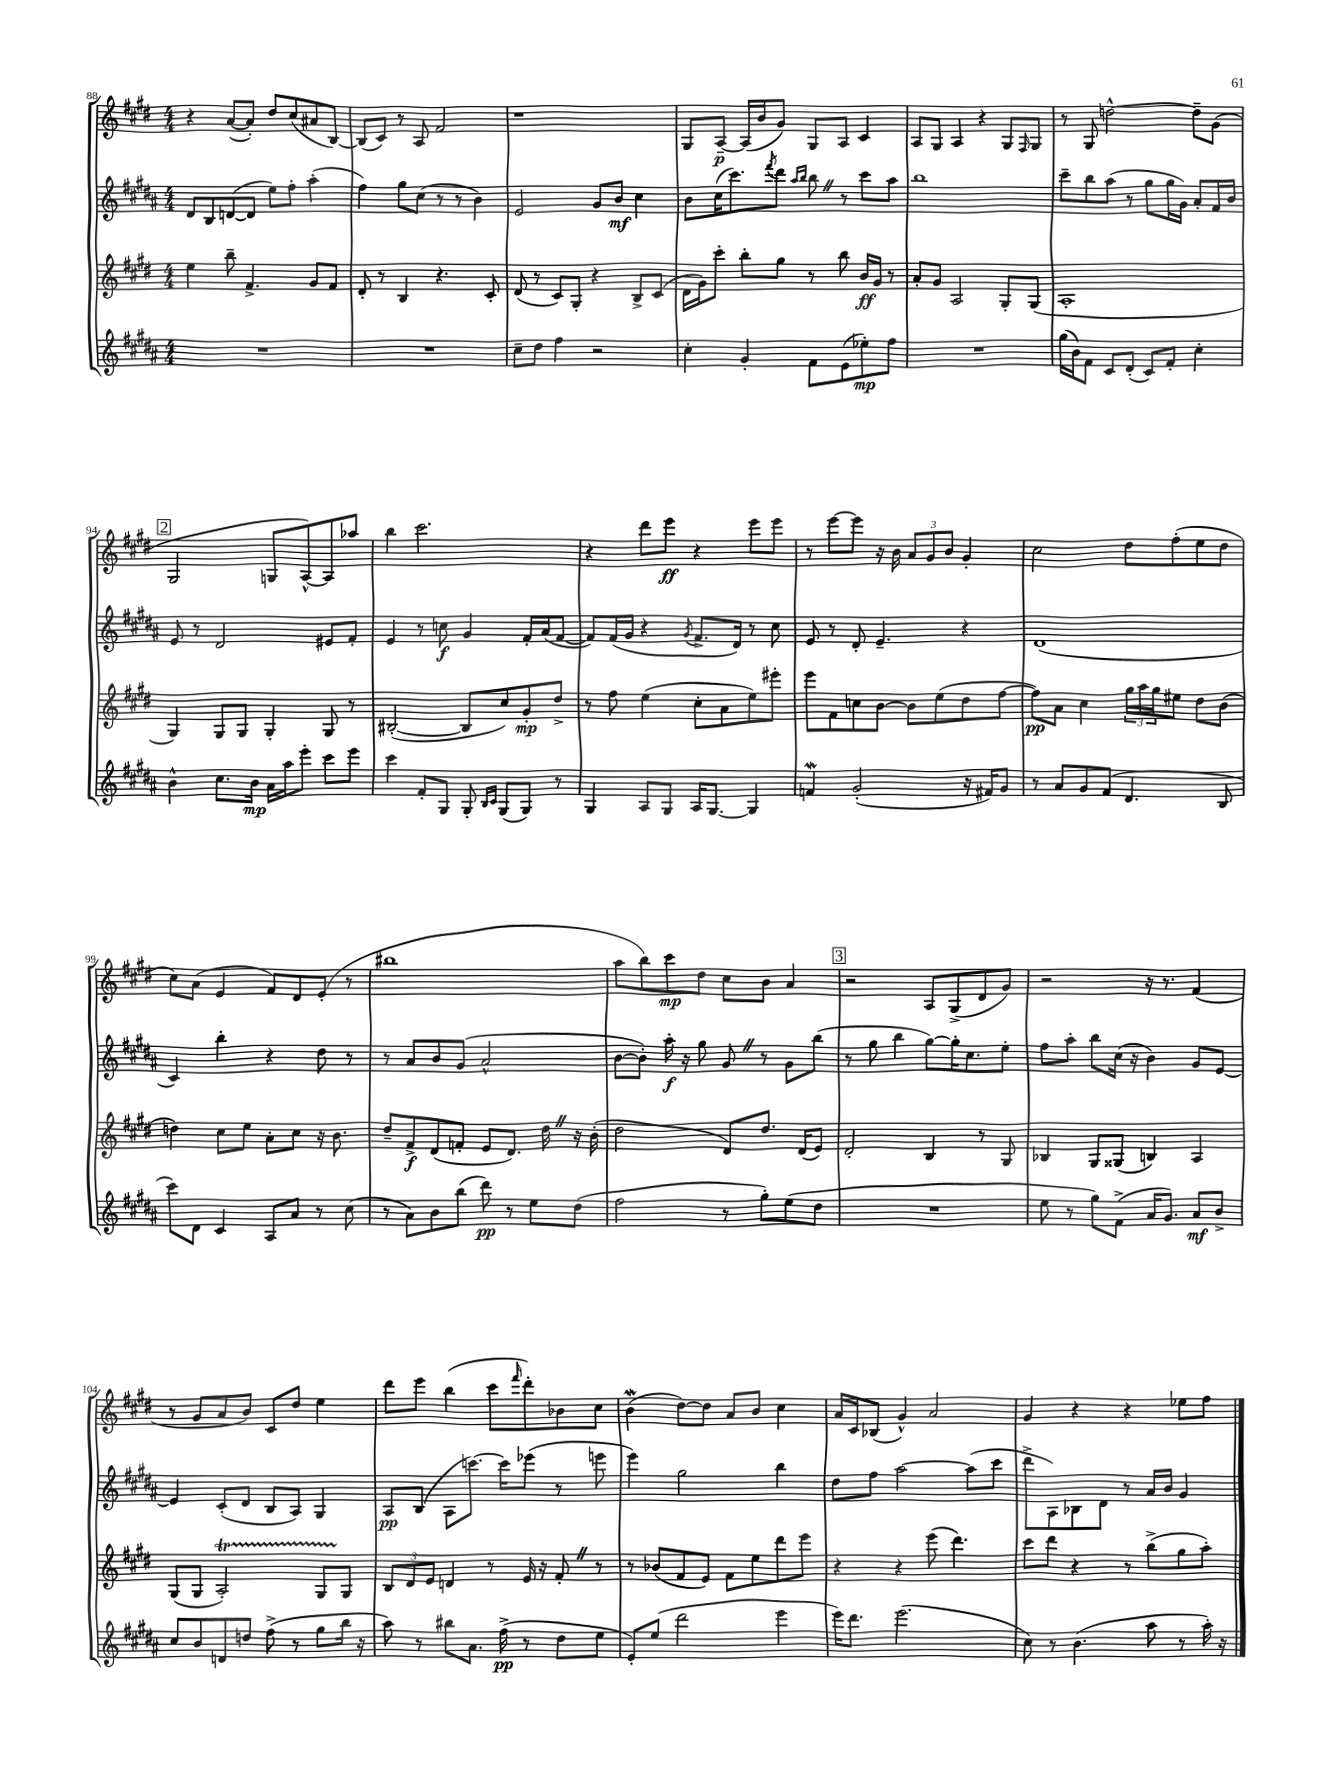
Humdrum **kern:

**kern	**kern	**kern	**kern
*staff4	*staff3	*staff2	*staff1
*clefG2	*clefG2	*clefG2	*clefG2
*k[f#c#g#d#a#]	*k[f#c#g#d#]	*k[f#c#g#d#a#]	*k[f#c#g#d#]
*M4/4	*M4/4	*M4/4	*M4/4
1r	4ee\	8d#/L	4r
.	.	8B/	.
.	8bb~\	([8d/	([8a/L
.	4.f#^/	8d/]J	8a'/]J)
.	.	8ee\L)	8dd#/L
.	.	8ff#'\J	(8cc#/
.	8g#/L	(4aa#'\	8a#/
.	8f#/J	.	[8B/J)
=	=	=	=
1r	8d#'/	4ff#\)	(8B/]L
.	8r	.	8c#/J)
.	4B/	8gg#\L	8r
.	.	(8cc#\J	8A/
.	4.r	8r	2f#/
.	.	8r	.
.	.	4b\)	.
.	8c#'/	.	.
=	=	=	=
8cc#~\L	(8d#/	2e/	1r
8dd#\J	8r	.	.
4ff#\	8c#/L)	.	.
.	8G#'/J	.	.
2r	4r	8g#/L	.
.	.	8b/J	.
.	8B^/L	4cc#\	.
.	(8c#/J	.	.
=	=	=	=
4cc#'\	16d#\LL	8b\L	8G#/L
.	16g#\J)	.	.
.	8ccc#'\J	(16cc#\K	[8A~/J
.	.	8.ccc#\)	.
4g#'/	8bb'\L	.	(16A/]LL
.	.	.	16b/J
.	.	8qfff#/	.
.	8gg#\J	8ddd#\J	8g#/J)
.	.	16qqaa#/LL	.
.	.	16qqbb/JJ	.
8f#\L	8r	8bb\	8G#/L
(8e\	8bb\	8r	8A/J
8ee-'\)	16b/LL	8ccc#\L	4c#/
.	16g#/JJ	.	.
8ff#\J	8r	8aa#\J	.
=	=	=	=
1r	8a'/L	1bb	8A/L
.	8g#/J	.	8G#/J
.	2A/	.	4A/
.	.	.	4r
.	8G#'/L	.	8G#/L
.	.	.	16qqF#/
.	(8G#/J	.	8G#/J
=	=	=	=
(16gg#\LL	1A'	8ccc#~\L	8r
16b\J)	.	.	.
8f#\J	.	8bb\	8G#/
8c#/L	.	(8aa#\J	[2dd^^\
(8d#'/J	.	8r	.
8c#/L)	.	8gg#\L	.
8f#'/J	.	16gg#\L	.
.	.	16g#\JJ)	.
4cc#'\	.	8a#'/L	8dd~\]L
.	.	16f#/L	(8g#\J
.	.	16b/JJ	.
=	=	=	=
4b^^\	4G#/)	8e/	2G#/
.	.	8r	.
8.cc#\L	8G#/L	2d#/	.
.	8G#/J	.	.
16b\Jk	.	.	.
16a#\LL	4G#'/	.	8G/L
16aa#\J	.	.	.
8eee'\J	.	.	[8A^^/)
8ccc#\L	8G#/	8e#/L	8A/]
8eee\J	8r	8f#'/J	8aa-/J
=	=	=	=
4ccc#\	([2B#'/	4e/	4bb\
8f#'/L	.	8r	2.ccc#\
8G#/J	.	8cc\	.
8G#'/	8B#/]L	4g#/	.
16qqB/LL	.	.	.
16qqc#/JJ	.	.	.
(8G#/L	8cc#/)	.	.
8G#/J)	8g#'/	16f#'/LL	.
.	.	(16a#/J	.
8r	8dd#^/J	[8f#/J	.
=	=	=	=
4G#/	8r	8f#/]L)	4r
.	8ff#\	(16f#/L	.
.	.	16g#/JJ	.
8A#/L	(4ee\	4r	8ddd#\L
8G#/J	.	.	8eee\J
.	.	8qg#/	.
16A#/LK	8cc#'\L	8.f#^/L	4r
[8.G#/J	.	.	.
.	8a\	.	.
.	.	16d#/Jk)	.
4G#/]	8ee\)	8r	8eee\L
.	8eee#'\J	8cc#\	8eee\J
=	=	=	=
4f/	8eee\L	8e/	8r
.	8f#\	8r	[8eee\L
(2g#'/	8cc\	8d#'/	8eee\]J
.	[8b\J	4.e~/	16r
.	.	.	16b\
.	8b\]L	.	12a/L
.	.	.	12g#/
.	(8ee\	.	.
.	.	.	12b/J
16r	8dd#\	4r	4g#'/
16f#/LK)	.	.	.
8g#/J	[8ff#\J	.	.
=	=	=	=
8r	8ff#\]L)	(1d#	2cc#\
8a#/L	8a\J	.	.
8g#/	4cc#\	.	.
(8f#/J	.	.	.
4.d#/	24gg#\LL	.	8dd#\L
.	24aa\	.	.
.	24gg#\J	.	.
.	8ee#\J	.	(8ff#'\
.	8dd#\L	.	8ee\
8B/	(8b\J	.	8dd#\J
=	=	=	=
8ccc#\L)	4dd\)	4c#/)	8cc#\L)
8d#\J	.	.	(8a\J
4c#/	8cc#\L	4bb'\	4e/
.	8ee\J	.	.
8A#/L	8a'\L	4r	8f#/L)
8a#/J	8cc#\J	.	8d#/
8r	16r	8dd#\	(8e'/J
.	8.b\	.	.
(8cc#\	.	8r	8r
=	=	=	=
8r	8dd#~/L	8r	1bb#
8a#\L)	8f#^/	8a#/L	.
8b\	(8d#/	8b/	.
(8bb\J	8f'/J	(8g#/J	.
8ddd#\)	8e/L	2a#^^/	.
8r	8.d#/J)	.	.
8ee\L	.	.	.
.	16dd#\	.	.
(8dd#\J	16r	.	.
.	(16b'\	.	.
=	=	=	=
2ff#\	2dd#\	[8b\L	8aa\L
.	.	8b'\]J)	8bb\)
.	.	16aa#'\	8ccc#\
.	.	16r	.
.	.	8gg#\	8dd#\J
8r	8d#/L)	8g#/	8cc#\L
8gg#'\L)	8.dd#/J	8r	8b\J
(8ee\	.	8g#\L	4a/
.	(16d#/LK	.	.
8dd#\J	8e/J)	(8bb\J	.
=	=	=	=
1r	2d#'/	8r	2r
.	.	8gg#\	.
.	.	4bb\	.
.	4B/	[8gg#\L)	8A/L
.	.	16gg#'\]K	(8G#^/
.	.	8.cc#\	.
.	8r	.	8d#/
.	8G#/	8ee'\J	8g#/J)
=	=	=	=
8ee\	4B-/	8ff#\L	2r
8r	.	8aa#'\J	.
8gg#\L)	8G#/L	8bb\L	.
(8f#^\J	(8G##/J	(16cc#\Jk	.
.	.	16r	.
16a#/LK	4B/)	4b\)	16r
8.g#/J)	.	.	8.r
8a#/L	4A/	8g#/L	(4f#/
8b^/J	.	[8e/J	.
=	=	=	=
8cc#/L	(8G#/L	4e/]	8r
8b/	8G#/J	.	8g#/L
8d/	2A'/)	(8c#'/L	8a/
8dd/J	.	8d#/J	8b/J)
(8ff#^\	.	8B/L	8c#/L
8r	.	8A#/J)	8dd#/J
8gg#\L	8G#/L	4G#/	4ee\
16bb\Jk	8G#/J	.	.
16r	.	.	.
=	=	=	=
8aa#\)	12B/L	8A#/L	8ddd#\L
.	12d#/	.	.
8r	.	(8B/J	8eee\J
.	12e/J	.	.
8bb#\L	4d/	8A#\L	(4bb\
8.a#\J	.	[8.ccc\J)	.
.	8r	.	8ccc#\L
(16ff#^\	.	16ccc\]LK	.
.	.	.	16qqfff#/
8r	16e/	(8eee-\J	8ddd#'\)
.	16r	.	.
8dd#\L	8f#'/	8r	8b-\
8ee\J	8r	8eee\	8cc#\J
=	=	=	=
8e'/L)	8r	4eee\)	(4b\
(8ee/J	(8b-/L	.	.
2ddd#\	8f#/	2gg#\	[8dd#\L)
.	8e/J)	.	8dd#\]J
.	8f#\L	.	8a/L
.	8ee\	.	8b/J
4eee\	8ddd#\	4bb\	4cc#\
.	8eee\J	.	.
=	=	=	=
16eee\LK)	4r	8dd#\L	16a/LL
8.ddd#\J	.	.	16c#/J
.	.	8ff#\J	(8B-/J
(2.eee\	4r	[2aa#\	4g#^^/)
.	(8eee\	.	2a/
.	4.ddd#\)	.	.
.	.	(8aa#\]L	.
.	.	8ccc#\J	.
=	=	=	=
8cc#\)	8ccc#\L	8ddd#^\L	4g#/
8r	8ddd#\J	8A#\)	.
(4.b\	4r	8B-\	4r
.	.	8d#\J	.
.	8r	8r	4r
8aa#\	(8bb^\L	16a#/LL	.
.	.	16b/JJ	.
8r	8gg#\	4g#/	8ee-\L
16aa#'\)	8aa'\J)	.	8ff#\J
16r	.	.	.
==	==	==	==
*-	*-	*-	*-
